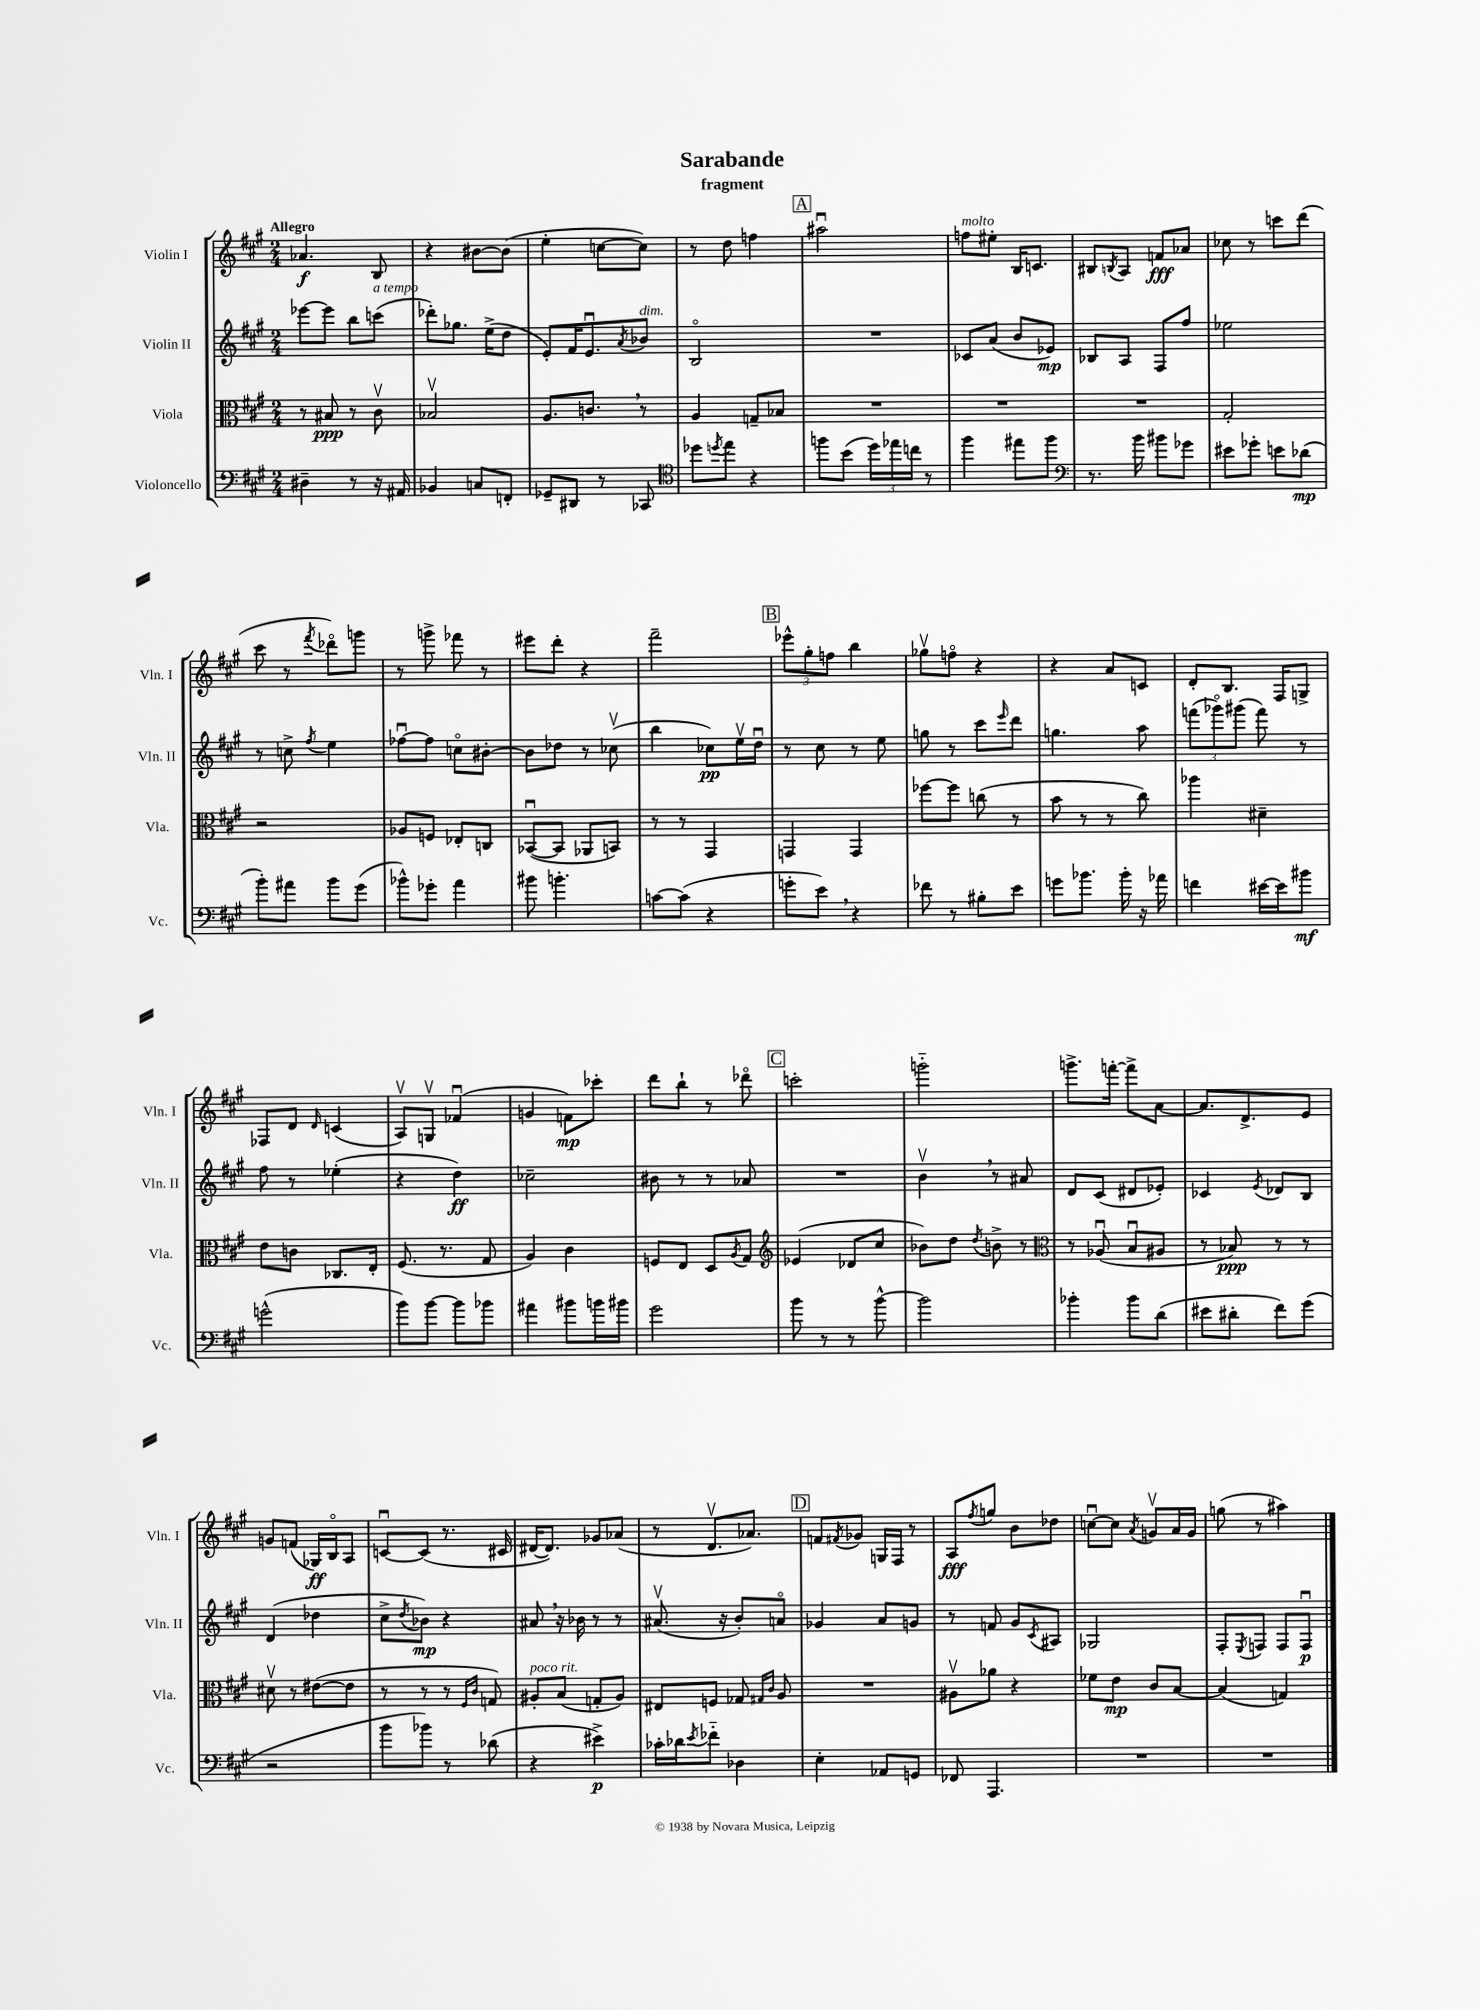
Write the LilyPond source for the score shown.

\header { title = "Sarabande" subtitle = "fragment" }
<<
\new StaffGroup <<
\new Staff = "s0" \with { instrumentName = "Violin I" shortInstrumentName = "Vln. I" } {
    \clef treble \key a \major \numericTimeSignature \time 2/4 \tempo "Allegro"
    aes'4.\f b8 |
    r4 bis'8~ bis'8( |
    e''4-. c''8~ c''8) |
    r8 d''8 f''4 |
    \mark \markup { \box "A" } ais''2\downbow |
    f''8^\markup { \italic "molto" } eis''8-. b16 c'8. |
    bis8 \acciaccatura { b8 } a8 f'8\fff aes'8 |
    ces''8 r8 c'''8 d'''8( |
    cis'''8 r8 \acciaccatura { fis'''8 } des'''8\flageolet) g'''8 |
    r8 g'''8-> fes'''8 r8 |
    eis'''8 d'''8-. r4 |
    fis'''2-- |
    \mark \markup { \box "B" } \tuplet 3/2 { ees'''8-^ gis''8-. f''8 } b''4 |
    ges''8\upbow f''8\flageolet r4 |
    r4 a'8 c'8 |
    d'8-. b8. fis16 g8-> |
    fes8 d'8 \grace { d'16 } c'4( |
    a8\upbow) g8\upbow fes'4\downbow( |
    g'4 f'8\mp) ces'''8-. |
    d'''8 b''8-! r8 des'''8\flageolet |
    \mark \markup { \box "C" } c'''2-. |
    g'''2-_ |
    g'''8.-> f'''16~-. f'''8-> a'8~ |
    a'8. d'8.-> e'8 |
    g'8 f'8( ges16\ff) b16\flageolet a8 |
    c'8~\downbow c'8( r8. cis'16 |
    dis'16~ dis'8.) ges'8 aes'8( |
    r8 d'8.\upbow aes'8.) |
    \mark \markup { \box "D" } f'8 \acciaccatura { fis'8 } ges'8 g16 fis16 r8 |
    a8\fff \acciaccatura { fis''8 } g''8 b'8 des''8 |
    c''8~\downbow c''8 \acciaccatura { a'8 } g'8\upbow a'16 g'16 |
    g''8( r8 ais''4) \bar "|." |
}
\new Staff = "s1" \with { instrumentName = "Violin II" shortInstrumentName = "Vln. II" } {
    \clef treble \key a \major \numericTimeSignature \time 2/4
    ees'''8~ ees'''8 b''8 c'''8^\markup { \italic "a tempo" }( |
    des'''8-.) ges''8. e''16->( d''8 |
    e'8-.) fis'16 e'8.\downbow \acciaccatura { a'8 } bes'8^\markup { \italic "dim." } |
    b2\flageolet |
    \mark \markup { \box "A" } R2 |
    ces'8 a'8( b'8 ees'8\mp) |
    bes8 a8 fis8 fis''8 |
    ees''2 |
    r8 c''8-> \acciaccatura { fis''8 } e''4 |
    fes''8~\downbow fes''8 c''8\flageolet bis'8~-. |
    bis'8 des''8 r8 ces''8\upbow( |
    b''4 ces''8\pp) e''16\upbow d''16\downbow |
    \mark \markup { \box "B" } r8 cis''8 r8 e''8 |
    g''8 r8 cis'''8 \grace { e'''16 } d'''8 |
    g''4. a''8 |
    \tuplet 3/2 { f'''8( ges'''8\flageolet) gis'''8( } f'''8) r8 |
    fis''8 r8 ees''4-.( |
    r4 d''4\ff) |
    ces''2-- |
    bis'8 r8 r8 aes'8 |
    \mark \markup { \box "C" } R2 |
    b'4\upbow \breathe r8 ais'8 |
    d'8 cis'8( dis'8 ees'8-.) |
    ces'4 \acciaccatura { e'8 } des'8 b8 |
    d'4( des''4 |
    cis''8-> \acciaccatura { d''8 } bes'8\mp) r4 |
    ais'8 \breathe r16 bes'16 r8 r8 |
    ais'8.\upbow( r16 b'8-.) a'8\flageolet |
    \mark \markup { \box "D" } ges'4 a'8 g'8 |
    r8 f'8 gis'8 \acciaccatura { cis'8 } ais8 |
    ges2 |
    fis8-. \acciaccatura { e8 } f8 f8 f8\downbow\p \bar "|." |
}
\new Staff = "s2" \with { instrumentName = "Viola" shortInstrumentName = "Vla." } {
    \clef alto \key a \major \numericTimeSignature \time 2/4
    r8 bis8\ppp r8 cis'8\upbow |
    bes2\upbow |
    a8. c'8. \breathe r8 |
    a4 g8-- bes8 |
    \mark \markup { \box "A" } R2 |
    R2 |
    R2 |
    gis2-. |
    r2 |
    aes8 f8 ees8-. c8 |
    bes,8~\downbow( bes,8 aes,8 b,8) |
    r8 r8 gis,4 |
    \mark \markup { \box "B" } g,4 g,4 |
    fes''8~ fes''8 c''8( r8 |
    b'8 r8 r8 cis''8) |
    aes''4 dis'4-- |
    e'8 c'8 ces8. e16-. |
    fis8.( r8. gis8 |
    a4) cis'4 |
    f8 e8 d8 \acciaccatura { a8 } gis8 |
    \mark \markup { \box "C" } \clef treble ees'4( des'8 cis''8 |
    bes'8) d''8 \acciaccatura { d''8 } b'8-> r8 |
    \clef alto r8 aes8\downbow( b8\downbow ais8 |
    r8 bes8\ppp) r8 r8 |
    dis'8\upbow r8 eis'8~( eis'8 |
    r8 r8 r8 \grace { fis16 cis'16 } g8) |
    ais8-.^\markup { \italic "poco rit." } b8( g8-. ais8) |
    eis8 f8 ges8 \grace { gis16 cis'16 } a8 |
    \mark \markup { \box "D" } R2 |
    ais8\upbow aes'8 r4 |
    fes'8 e'8\mp cis'8 b8~ |
    b4( g4) \bar "|." |
}
\new Staff = "s3" \with { instrumentName = "Violoncello" shortInstrumentName = "Vc." } {
    \clef bass \key a \major \numericTimeSignature \time 2/4
    dis4-- r8 r16 ais,16 |
    bes,4 c8 f,8-. |
    ges,8-- dis,8 r8 ces,8 |
    \clef tenor des''8 \acciaccatura { d''8 } e''8 r4 |
    \mark \markup { \box "A" } f''8 b'8( \tuplet 3/2 { d''16) ees''16 c''16 } r8 |
    fis''4 eis''8 fis''8 |
    \clef bass r8. b'16 bis'8 ges'8 |
    eis'8 ges'8-. e'8 des'8\mp( |
    b'8-.) ais'8 b'8 gis'8( |
    bes'8-^) ges'8-. a'4 |
    bis'8 b'4.-. |
    c'8~ c'8( r4 |
    \mark \markup { \box "B" } g'8-. e'8) \breathe r4 |
    fes'8 r8 bis8-. e'8 |
    g'8 bes'8. bes'16-. r16 aes'16 |
    f'4 eis'16~ eis'16 bis'8\mf |
    g'2-^( |
    b'8) b'8~ b'8 bes'8 |
    ais'4 bis'8 b'16 bis'16 |
    gis'2 |
    \mark \markup { \box "C" } b'8 r8 r8 b'8~-^ |
    b'2 |
    bes'4-. bes'8 d'8( |
    eis'8 dis'8-. fis'8) gis'8( |
    r2 |
    b'8 bes'8) r8 des'8( |
    r4 eis'4->\p) |
    ces'16-. des'16 \acciaccatura { e'8 } fes'8-_ des4 |
    \mark \markup { \box "D" } e4-. aes,8 g,8 |
    fes,8 a,,4. |
    R2 |
    R2 \bar "|." |
}
>>
>>
\layout { \context { \Score \remove "Bar_number_engraver" } }
